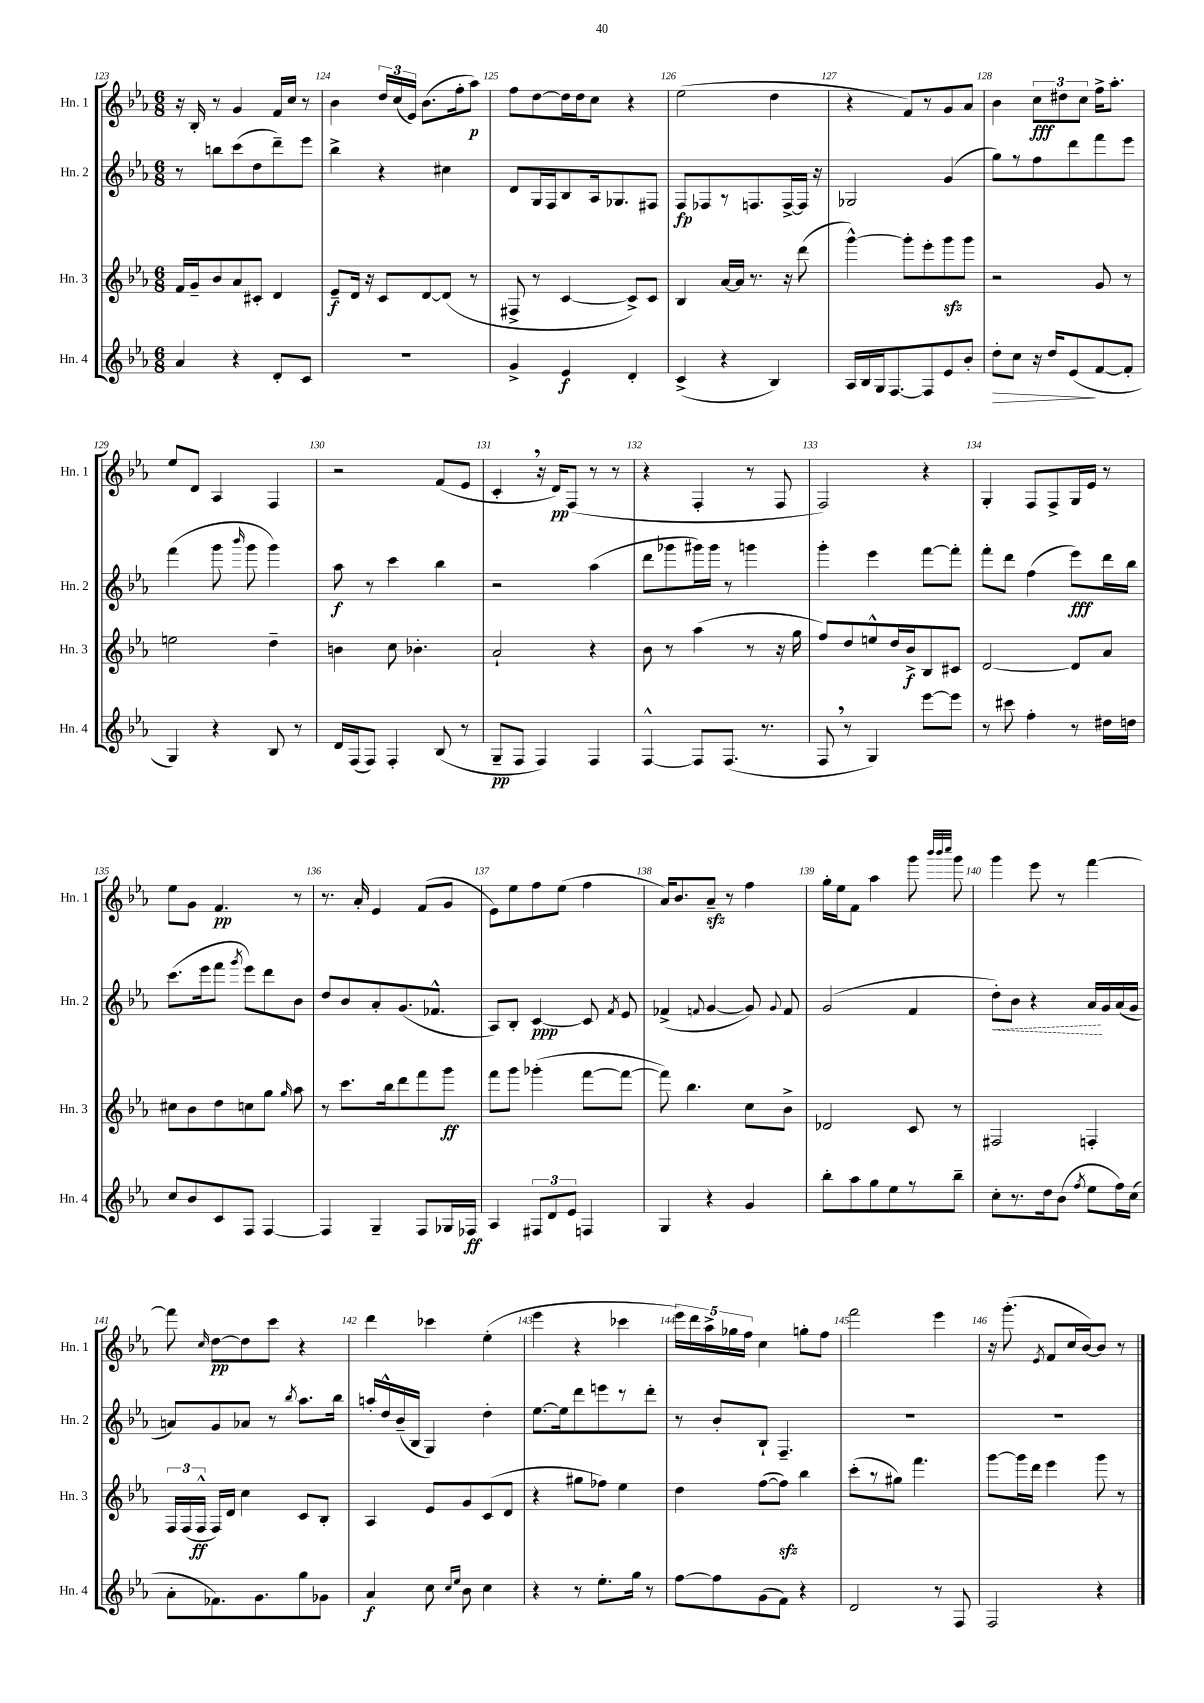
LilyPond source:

<<
\new StaffGroup <<
\new Staff = "s0" \with { instrumentName = "Hn. 1" shortInstrumentName = "Hn. 1" } {
    \clef treble \key ees \major \numericTimeSignature \time 6/8
    \autoBeamOff r16 bes16-. r8 g'4 f'16[ c''16] r8 |
    bes'4 \tuplet 3/2 { d''16[ c''16( ees'16]) } bes'8.[( f''16-. aes''8]\p) |
    f''8[ d''8~ d''16 d''16 c''8] r4 |
    ees''2( d''4 |
    r4 f'8[) r8 g'8 aes'8] |
    bes'4 \tuplet 3/2 { c''8[\fff dis''8 c''8] } f''16[-> aes''8.]-. |
    ees''8[ d'8] aes4 f4 |
    r2 f'8[( ees'8] |
    c'4-. \breathe r16 d'16[\pp) f8]( r8 r8 |
    r4 f4-. r8 f8 |
    f2) r4 |
    g4-. f8[ f8-> g16 ees'16] r8 |
    ees''8[ g'8] f'4.\pp r8 |
    r8. aes'16-. ees'4 f'8[( g'8] |
    ees'8[) ees''8 f''8 ees''8]( f''4 |
    aes'16[) bes'8. aes'8]--\sfz r8 f''4 |
    g''16[-. ees''16 f'8] aes''4 g'''8 \grace { bes'''32[ bes'''32 c''''32] } g'''8 |
    g'''4 ees'''8 r8 f'''4~ |
    f'''8 \grace { c''16 } d''8[~\pp d''8 c'''8] r4 |
    d'''4 ces'''4 ees''4-.( |
    ees'''4 r4 ces'''4 |
    \tuplet 5/4 { ees'''16[) d'''16 aes''16-> ges''16 f''16] } c''4 g''8[-. f''8] |
    f'''2 ees'''4 |
    r16 g'''8.-.( \acciaccatura { ees'8 } f'8[ c''16 bes'16~) bes'8] r8 \bar "|." |
}
\new Staff = "s1" \with { instrumentName = "Hn. 2" shortInstrumentName = "Hn. 2" } {
    \clef treble \key ees \major \numericTimeSignature \time 6/8
    \autoBeamOff r8 b''8[ c'''8( d''8 d'''8--) ees'''8] |
    bes''4-> r4 cis''4 |
    d'8[ g16 f16 bes8 aes16 ges8. fis8] |
    f8[\fp fes8 r8 f8. f16~-> f16] r16 |
    ges2 g'4( |
    g''8[) r8 f''8 d'''8 f'''8 ees'''8] |
    f'''4( g'''8 \grace { bes'''16 } g'''8 g'''4) |
    aes''8\f r8 c'''4 bes''4 |
    r2 aes''4( |
    d'''8[ ges'''8 gis'''16) gis'''16] r8 g'''4 |
    g'''4-. ees'''4 f'''8[~ f'''8]-. |
    f'''8[-. d'''8] f''4( ees'''8[\fff) d'''16 bes''16] |
    c'''8.[( ees'''16 f'''8] \acciaccatura { g'''8 } ees'''8[) d'''8 bes'8] |
    d''8[ bes'8 aes'8-. g'8.( fes'8.]-^ |
    aes8[) bes8]-. c'4~\ppp c'8 \acciaccatura { f'8 } ees'8 |
    fes'4->( \appoggiatura { f'8 } g'4~ g'8) \appoggiatura { g'8 } f'8 |
    g'2( f'4 |
    \once \override Hairpin.style = #'dashed-line d''8[-.\<) bes'8] r4 aes'16[\! g'16 aes'16( g'16] |
    a'8[) g'8 aes'8] r8 \acciaccatura { bes''8 } aes''8.[ bes''16] |
    a''16[-. d''16-^ bes'16--( bes16] g4) d''4-. |
    ees''8.[~ ees''16 d'''8 e'''8 r8 d'''8]-. |
    r8 bes'8[-. bes8]-! f4.-- |
    R2. |
    R2. \bar "|." |
}
\new Staff = "s2" \with { instrumentName = "Hn. 3" shortInstrumentName = "Hn. 3" } {
    \clef treble \key ees \major \numericTimeSignature \time 6/8
    \autoBeamOff f'16[ g'16-- bes'8 aes'8 cis'8]-. d'4 |
    ees'8[--\f d'16] r16 c'8[ d'8~ d'8]( r8 |
    fis8-> r8 c'4~ c'8[->) c'8] |
    bes4 aes'16[~ aes'16] r8. r16 d'''8( |
    g'''4~-^) g'''8[-. ees'''8-. g'''8\sfz g'''8] |
    r2 g'8 r8 |
    e''2 d''4-- |
    b'4 c''8 bes'4.-. |
    aes'2-! r4 |
    bes'8 r8 aes''4( r8 r16 g''16 |
    f''8[) d''8 e''8-^ d''16 bes'16->\f bes8 cis'8] |
    d'2~ d'8[ aes'8] |
    cis''8[ bes'8 d''8 c''8 g''8] \grace { g''16 } aes''8 |
    r8 c'''8.[ bes''16 d'''8 f'''8 g'''8]\ff |
    f'''8[ g'''8] ges'''4-.( f'''8[~ f'''8]~ |
    f'''8) bes''4. c''8[ bes'8]-> |
    des'2 c'8 r8 |
    fis2 f4-. |
    \tuplet 3/2 { f16[ f16( f16]-^\ff } f16[) d'16] c''4 c'8[ bes8]-. |
    aes4 ees'8[ g'8 c'8( d'8] |
    r4 gis''8[ fes''8]) ees''4 |
    d''4 f''8[~( f''8]\sfz) bes''4 |
    c'''8[-.( r8 gis''8]) f'''4. |
    g'''8[~ g'''16 d'''16] ees'''4 g'''8 r8 \bar "|." |
}
\new Staff = "s3" \with { instrumentName = "Hn. 4" shortInstrumentName = "Hn. 4" } {
    \clef treble \key ees \major \numericTimeSignature \time 6/8
    \autoBeamOff aes'4 r4 d'8[-. c'8] |
    R2. |
    g'4-> ees'4\f d'4-. |
    c'4->( r4 bes4) |
    aes16[ bes16 g16 f8.~ f8 ees'8 bes'8]-. |
    d''8[-.\> c''8] r16 d''16[ ees'8\!( f'8~ f'8]-. |
    g4) r4 bes8 r8 |
    d'16[ f16( f8]) f4-. bes8( r8 |
    g8[--\pp f8] f4) f4 |
    f4~-^ f8[ f8.]( r8. |
    f8 \breathe r8 g4) ees'''8[~ ees'''8] |
    r8 cis'''8 f''4-. r8 dis''16[ d''16] |
    c''8[ bes'8 c'8 f8] f4~ |
    f4 g4-- f8[ ges16 fes16]\ff |
    aes4 \tuplet 3/2 { fis8[ d'8 ees'8] } f4 |
    g4 r4 g'4 |
    bes''8[-. aes''8 g''8 ees''8 r8 bes''8]-- |
    c''8[-. r8. d''16 bes'8]( \acciaccatura { f''8 } ees''8[ f''16) c''16]( |
    aes'8[-. fes'8.) g'8. g''8 ges'8] |
    aes'4\f c''8 \grace { c''16[ ees''16] } bes'8 c''4 |
    r4 r8 ees''8.[-. g''16] r8 |
    f''8[~ f''8 g'8( f'8]) r4 |
    d'2 r8 f8 |
    f2 r4 \bar "|." |
}
>>
>>
\layout { \context { \Score currentBarNumber = #123 \override BarNumber.break-visibility = ##(#f #t #t) barNumberVisibility = #all-bar-numbers-visible } }
